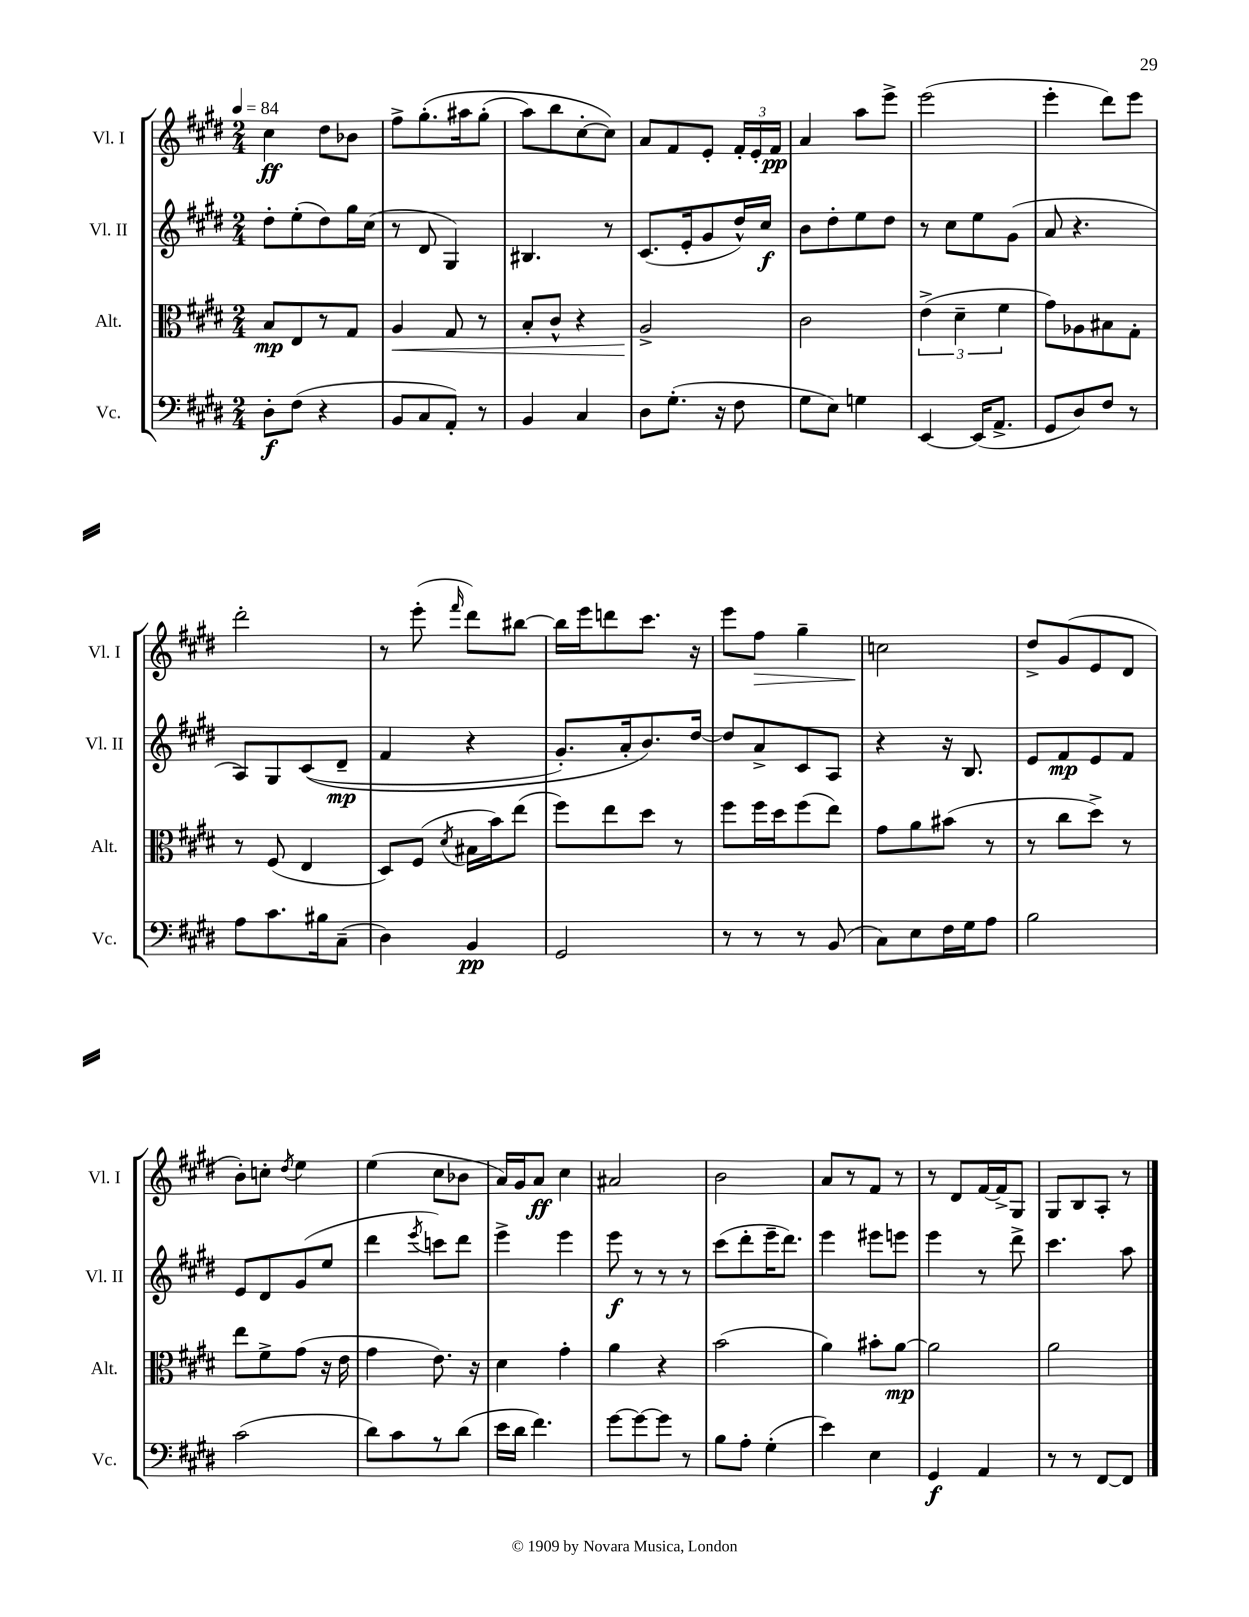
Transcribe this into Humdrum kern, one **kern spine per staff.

**kern	**kern	**kern	**kern
*staff4	*staff3	*staff2	*staff1
*clefF4	*clefC3	*clefG2	*clefG2
*k[f#c#g#d#]	*k[f#c#g#d#]	*k[f#c#g#d#]	*k[f#c#g#d#]
*M2/4	*M2/4	*M2/4	*M2/4
*MM84	*MM84	*MM84	*MM84
8D#'\L	8B/L	8dd#'\L	4cc#\
(8F#\J	8E/	(8ee'\	.
4r	8r	8dd#\)	8dd#\L
.	8G#/J	16gg#\L	8b-\J
.	.	(16cc#\JJ	.
=	=	=	=
8BB/L	4A/	8r	8ff#^\L
8C#/	.	8d#/	&(8.gg#'\
8AA'/J)	8G#/	4G#/)	.
.	.	.	16aa#\k
8r	8r	.	(8gg#'\J
=	=	=	=
4BB/	8B'/L	4.B#/	8aa\L)
.	8c#^^/J	.	8bb\
4C#/	4r	.	[8cc#'\
.	.	8r	8cc#\]J&)
=	=	=	=
8D#\L	2A^/	(8.c#/L	8a/L
(8.G#'\J	.	.	8f#/
.	.	16e'/k	.
.	.	8g#/	8e'/J
16r	.	.	.
8F#\	.	16dd#^^/L)	24f#'/LL
.	.	.	24e'/
.	.	16cc#/JJ	.
.	.	.	24f#/JJ
=	=	=	=
8G#\L	2c#\	8b\L	4a/
8E\J)	.	8dd#'\	.
4G\	.	8ee\	8aa\L
.	.	8dd#\J	8eee^\J
=	=	=	=
[4EE/	(6e^\	8r	(2eee\
.	.	8cc#\L	.
.	6d#~\	.	.
(16EE/]LK	.	8ee\	.
8.AA^/J	.	.	.
.	6f#\	.	.
.	.	(8g#\J	.
=	=	=	=
8GG#/L	8g#\L)	8a/	4eee'\
8D#/)	8A-\	4.r	.
8F#/J	8B#\	.	8ddd#\L)
8r	8G#'\J	.	8eee\J
=	=	=	=
8A\L	8r	8A/L)	2ddd#'\
8.c#\	(8F#/	8G#/	.
.	4E/	&((8c#/	.
16B#\k	.	.	.
(8C#~\J	.	8d#~/J	.
=	=	=	=
4D#\)	8D#/L)	4f#/	8r
.	(8F#/J	.	(8eee'\
.	8qd#/	.	16qqfff#/
4BB/	16B#\LL	4r	8ddd#\L)
.	16b\J)	.	.
.	(8ee\J	.	[8bb#\J
=	=	=	=
2GG#/	8ff#\L)	8.g#'/L)	16bb#\]LL
.	.	.	16eee\J
.	8ee\	.	8ddd\
.	.	16a'/k	.
.	8dd#\J	8.b/&)	8.ccc#\J
.	8r	.	.
.	.	[16dd#/Jk	16r
=	=	=	=
8r	8ff#\L	8dd#/]L	8eee\L
8r	16ff#\L	8a^/	8ff#\J
.	16dd#\J	.	.
8r	(8ff#\	8c#/	4gg#~\
(8BB/	8ee\J)	8A/J	.
=	=	=	=
8C#\L)	8g#\L	4r	2cc\
8E\	8a\	.	.
16F#\L	(8b#\J	16r	.
16G#\J	.	8.B/	.
8A\J	8r	.	.
=	=	=	=
2B\	8r	8e/L	8dd#^/L
.	8cc#\L	8f#/	(8g#/
.	8dd#^\J)	8e/	8e/
.	8r	8f#/J	8d#/J
=	=	=	=
(2c#\	8ee\L	8e/L	8b'\L)
.	8f#^\	8d#/	8cc'\J
.	.	.	8qdd#/
.	(8g#\J	(8g#/	4ee\
.	16r	8ee/J	.
.	16e\	.	.
=	=	=	=
8d#\L)	4g#\	4ddd#\	(4ee\
8c#\	.	.	.
.	.	8qeee/	.
8r	8.e\)	8ccc\L)	8cc#\L
(8d#\J	.	8ddd#\J	8b-\J
.	16r	.	.
=	=	=	=
16e\LL	4d#\	4eee^\	16a/LL)
16d#\JJ	.	.	16g#/J
4.f#\)	.	.	8a/J
.	4g#'\	4eee\	4cc#\
=	=	=	=
[8g#\L	4a\	8eee\	2a#/
8g#\_	.	8r	.
8g#\]J	4r	8r	.
8r	.	8r	.
=	=	=	=
8B\L	(2b\	(8ccc#\L	2b\
8A'\J	.	8ddd#'\	.
(4G#'\	.	16eee~\K	.
.	.	8.ddd#\J)	.
=	=	=	=
4e\)	4a\)	4eee\	8a/L
.	.	.	8r
4E\	8b#'\L	8eee#\L	8f#/J
.	[8a\J	8eee\J	8r
=	=	=	=
4GG#/	2a\]	4eee\	8r
.	.	.	8d#/L
4AA/	.	8r	[16f#/L
.	.	.	16f#^/]J
.	.	8ddd#^\	8G#/J
=	=	=	=
8r	2a\	4.ccc#\	8G#/L
8r	.	.	8B/
[8FF#/L	.	.	8A'/J
8FF#/]J	.	8aa\	8r
==	==	==	==
*-	*-	*-	*-
